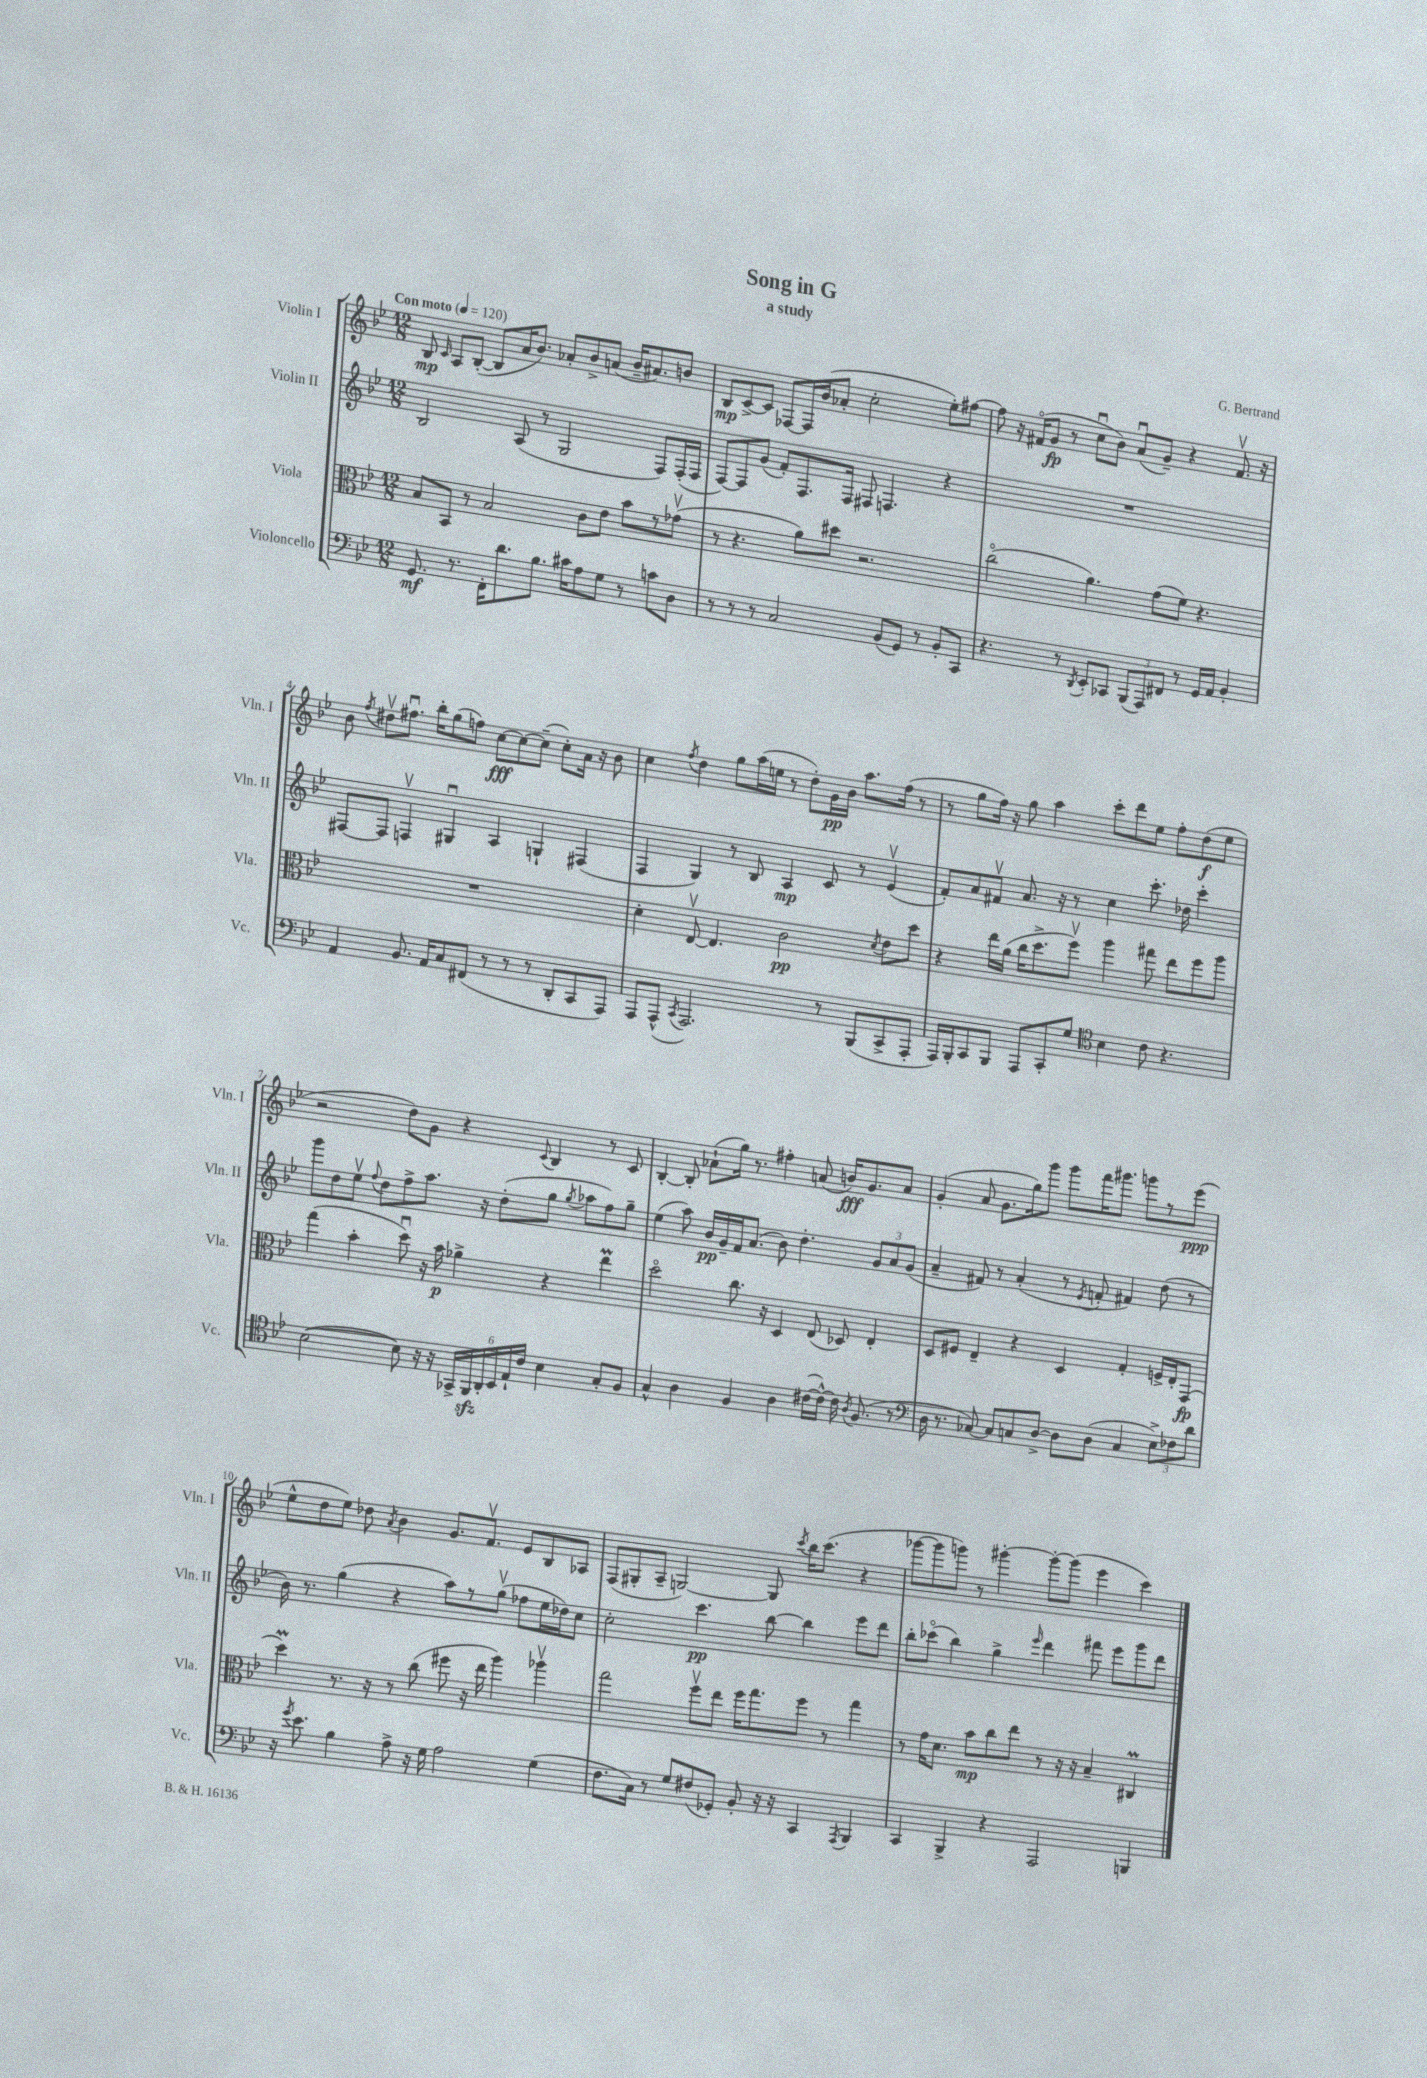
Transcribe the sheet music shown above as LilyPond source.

\header { title = "Song in G" composer = "G. Bertrand" subtitle = "a study" }
<<
\new StaffGroup <<
\new Staff = "s0" \with { instrumentName = "Violin I" shortInstrumentName = "Vln. I" } {
    \clef treble \key bes \major \numericTimeSignature \time 12/8 \tempo "Con moto" 4 = 120
    \autoBeamOff bes8\mp \grace { c'16 } a8[ bes8]~-.( bes8[ a'16 bes'8.]) aes'8[-. bes'8-> a'8]( bes'16[-- ais'8.) b'8] |
    bes8[\mp c'8~-> c'8] fes8[~ fes16 bes'16( aes'8]-. c''2-. ees''8[-.) fis''8]~ |
    fis''8 r16 fis'16[\flageolet( g'8]\fp r8 c''8[\downbow bes'8]) a'8[\downbow( g'8]--) r4 fis'8.\upbow r16 |
    bes'8 \acciaccatura { f''8 } dis''8[\upbow fis''8.]\downbow bes''16[-. g''8( f''8]) c''8[~\fff c''8~ c''8]--( c''8[-.) a'16] r16 bes'8 |
    c''4 \acciaccatura { f''8 } d''4 g''8[ a''16( e''16] r8 d''8[-.) g'16\pp bes'16] a''8.[ f''16]( r8 |
    r8 g''8[ f''16]) r16 g''8 a''4 c'''8[-. d'''8 ees''8] f''8[-. d''8\f( ees''8] |
    r2 d''8[) g'8] r4 \appoggiatura { c'8 } bes4 r8 c'8 |
    bes4~-. bes8-. aes'8[-!( g''16]) r8. fis''4-. a'8( b'16[\fff) g'8. a'8] |
    g'4-.( a'8 g'8.[ g''16) g'''8] g'''8[ f'''16 gis'''8.] g'''8[ r8 ees'''8]\ppp( |
    ees''8[-^ d''8 ees''8]) des''8 \acciaccatura { a'8 } bes'4 g'8.[ f'8.]\upbow ees'8[ bes8 aes8] |
    f8[( gis8-. a8]-- g2~) g8 \acciaccatura { c'''8 } bes''16[ c'''8.]( r4 |
    ges'''8[~ ges'''8 g'''8]) r8 gis'''4~-. gis'''8[~-. gis'''8]( ees'''4 c'''4) \bar "|." |
}
\new Staff = "s1" \with { instrumentName = "Violin II" shortInstrumentName = "Vln. II" } {
    \clef treble \key bes \major \numericTimeSignature \time 12/8
    \autoBeamOff bes2 a8( r8 g2 f8[) f16-.( f16] |
    f8[~) f8 g'8]( f'8[-.) f8. f16] fis8 f4. r4 |
    R1. |
    fis8[~ fis8] f4\upbow gis4\downbow a4 g4-! fis4( |
    f4 g4) r8 bes8 a4\mp c'8 r8 ees'4\upbow( |
    f'8[-.) a'8 fis'8]\upbow a'8. r16 r8 c''4 c'''8.-. des''16 c'''4-. |
    g'''8[ d''8 ees''8]\upbow \appoggiatura { f''8 } d''8[ f''8-> a''8.] r16 d''8[-.( g''8] \acciaccatura { g''8 } aes''8[ f''8) g''8]-- |
    ees''4( a''8) bes'16[\pp g'16-- f'16 a'8.]( bes'8) d''4.-. \tuplet 3/2 { g'8[ a'8 g'8]( } |
    a'4-- fis'8) r8 a'4-.( r8 \acciaccatura { ees'8 } f'8-. fis'4) d''8( r8 |
    bes'16) r8. g''4( r4 a''8[) r8 g''8]\upbow( fes''8[ ees''16 des''16) c''8] |
    c''2-. c'''4.\pp bes''8~ bes''4 ees'''8[ d'''8] |
    bes''8[-. ces'''8]\flageolet( bes''4) g''4-> \grace { ees'''16 } d'''4 fis'''8 ees'''8[ g'''8 d'''8] \bar "|." |
}
\new Staff = "s2" \with { instrumentName = "Viola" shortInstrumentName = "Vla." } {
    \clef alto \key bes \major \numericTimeSignature \time 12/8
    \autoBeamOff bes8[ bes,8] r8 bes2 c'8[ ees'8] bes'8[ r8 ges'8]\upbow( |
    r8 r4. a'8[) dis''8] r2. |
    c''2\flageolet( a'4.) g'8[( f'8]) r4. |
    R1. |
    d'4-. ees8~\upbow ees4. c'2\pp \acciaccatura { d'8 } ees'8[ d''8] |
    r4 ees''16[ a'16]( c''16[ d''8.-> f''8]\upbow) a''4 gis''8 ees''8[ f''8 a''8] |
    g''4( bes'4-. d''8\downbow) r16 bes'16\p aes'4-> r4 ees''4\prall |
    d''2\flageolet c''8. r16 d4 ees8( des8) ees4-. |
    d8[ fis8] ees4-- r4 d4 g4-. f16[-> ees16-. g,8]\fp( |
    d''4\prall) r8. r16 r8 c''8( fis''8 r16 ees''16 a''4) aes''4\upbow |
    g''2 f''8[\upbow ees''8] f''16[ g''8. f''8] r8 g''4 |
    r8 g'16[ d'8.] bes'8[\mp c''8 ees''8] r8 r16 r16 bes4-- cis4\prall \bar "|." |
}
\new Staff = "s3" \with { instrumentName = "Violoncello" shortInstrumentName = "Vc." } {
    \clef bass \key bes \major \numericTimeSignature \time 12/8
    \autoBeamOff g,8.\mf r8. f,16[-. d'8. bes8.] cis'16[ a8 g8] r8 c'8[ d8] |
    r8 r8 r8 c2 bes,8[( g,8]) r8 bes,8[-. c,8] |
    r4. r8 \acciaccatura { d,8 } ees,8[-. ces,8] \tuplet 3/2 { bes,,8[( a,,8) fis,8] } r8 g,16[ a,16] bes,4-. |
    a,4 bes,8. a,16[ c8 fis,8]( r8 r8 r8 d,8[-. c,8 a,,8]) |
    a,,8[ a,,8]-^( \acciaccatura { c,8 } a,,2.) r8 bes,,8[( c,8-> a,,8]-. |
    a,,16[) bes,,16-. c,8 bes,,8] a,,8[ c,8-. g8] \clef tenor bes4 c'8 r4. |
    bes2~( bes8) r16 r16 \tuplet 6/4 { ges,16[-> f,16\sfz a,16-. bes,16 ees16-! c'16] } bes4 g8[-. f8] |
    g4-^ a4 f4 a4 cis'16[~( cis'16]~-^) cis'16 \acciaccatura { a8 } f8.( r8 |
    \clef bass d16 r8. ces8~) ces8[ c8 d8]~-> d8[ d8]( c4 \tuplet 3/2 { ees8[->) fes8 d'8] } |
    r16 \acciaccatura { g'8 } ees'8. bes4 a8-> r16 g16 a2 g4( |
    f8.[ c16]) r8 g8[ fis8( ges,8]-.) bes,8-. r16 r16 c,4 \acciaccatura { a,,8 } bes,,4 |
    c,4 bes,,4-> r4 a,,2 b,,4 \bar "|." |
}
>>
>>
